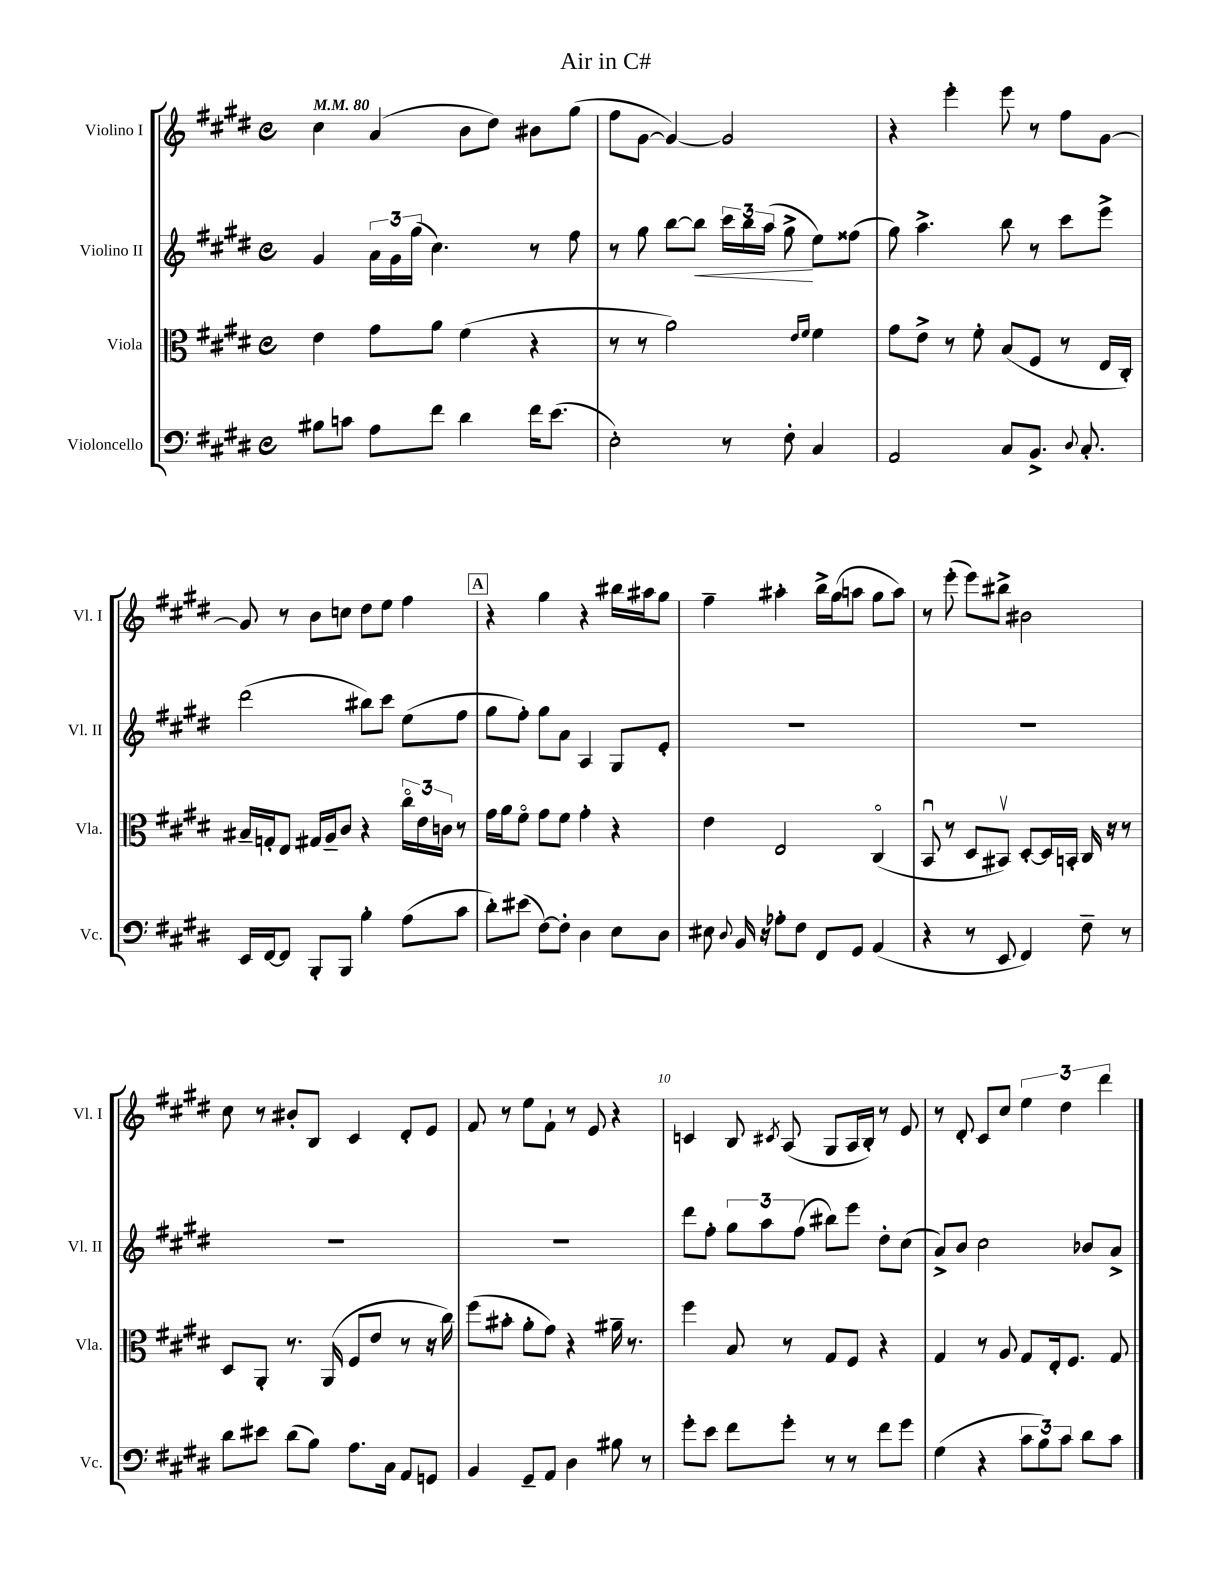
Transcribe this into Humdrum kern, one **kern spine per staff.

**kern	**kern	**kern	**dynam	**kern
*part4	*part3	*part2	*part2	*part1
*staff4	*staff3	*staff2	*staff2	*staff1
*I"Violoncello	*I"Viola	*I"Violino II	*	*I"Violino I
*I'Vc.	*I'Vla.	*I'Vl. II	*	*I'Vl. I
*clefF4	*clefC3	*clefG2	*	*clefG2
*k[f#c#g#d#]	*k[f#c#g#d#]	*k[f#c#g#d#]	*	*k[f#c#g#d#]
*M4/4	*M4/4	*M4/4	*	*M4/4
*met(c)	*met(c)	*met(c)	*	*met(c)
*MM80	*MM80	*MM80	*	*MM80
=1	=1	=1	=1	=1
8B#X\L	4e\	4g#/	.	4cc#\
8cn\J	.	.	.	.
8A\L	8g#\L	24a\LL	.	(4a/
.	.	24g#\	.	.
.	.	(24gg#\JJ	.	.
8f#\J	8a\J	4.cc#\)	.	.
4d#\	(4f#\	.	.	8b\L
.	.	.	.	8dd#\J)
16f#\KL	4r	8r	.	8b#X\L
(8.e\J	.	.	.	.
.	.	8ff#\	.	(8gg#\J
=2	=2	=2	=2	=2
2E'\)	8r	8r	.	8ff#\L
.	8r	8gg#\	.	[8g#\J
.	2a\)	[8bb\L	.	4g#/_)
!	!	!	!LO:HP:b	!
.	.	8bb\J]	<	.
8r	.	24ccc#\LL	.	2g#/]
.	.	24bb\	.	.
.	.	(24aa\JJ	.	.
8F#'\	.	8gg#^\	.	.
.	16qqe/LL	.	.	.
.	16qqf#/JJ	.	.	.
4C#/	4f#\	8ee\L)	[	.
.	.	(8ff##X\J	.	.
=3	=3	=3	=3	=3
2AA/	8g#\L	8gg#\)	.	4r
.	8e^\J	4.aa^\	.	.
.	8r	.	.	4eee'\
.	8f#'\	.	.	.
8C#/L	(8B/L	8bb\	.	8eee\
8.BB^/J	8F#/J	8r	.	8r
.	8r	8ccc#\L	.	8ff#\L
8qqD#/	.	.	.	.
8.C#'/	.	.	.	.
.	16E/LL	8eee^\J	.	[8g#\J
.	16C#'/JJ)	.	.	.
!!LO:LB:g=z
=4	=4	=4	=4	=4
16EE/LL	16B#X~/LL	(2ddd#\	.	8g#/]
[16FF#/J	16Gn'/J	.	.	.
8FF#/J]	8E/J	.	.	8r
8BBB'/L	16G#X/LL	.	.	8b\L
.	16A~/J	.	.	.
8BBB/J	8c#/J	.	.	8ccn\J
4B'\	4r	8bb#X\L)	.	8dd#\L
.	.	8ccc#\J	.	8ee\J
(8A\L	24cc#\LL	(8ee\L	.	4ff#\
.	24e\	.	.	.
.	24cn\JJ	.	.	.
8c#\J	8r	8ff#\J	.	.
!!LO:REH:place=s1:t=A
=5	=5	=5	=5	=5
8d#'\L)	16g#\LL	8gg#\L	.	4r
.	16a\J	.	.	.
(8e#X\J	8f#\J	8ff#'\J)	.	.
[8F#\L)	8g#\L	8gg#\L	.	4gg#\
8F#'\J]	8f#\J	8a\J	.	.
4D#\	4g#'\	4A/	.	4r
8E\L	4r	8G#/L	.	16bb#X\LL
.	.	.	.	16aa#X\J
8D#\J	.	8e'/J	.	8gg#\J
=6	=6	=6	=6	=6
8E#X\	4e\	1r	.	4ff#~\
8qqD#/	.	.	.	.
16BB/	.	.	.	.
16r	.	.	.	.
8A-X'\L	2E/	.	.	4aa#X'\
8F#\J	.	.	.	.
8FF#/L	.	.	.	16bb^\LL
.	.	.	.	(16gg#\J
8GG#/J	.	.	.	8aan\J
(4AA/	(4C#/	.	.	8gg#\L
.	.	.	.	8aa\J)
=7	=7	=7	=7	=7
4r	8BBu/	1r	.	8r
.	8r	.	.	(8eee'\
8r	8D#/L	.	.	8eee\L)
8EE/	8BB#Xv/J)	.	.	8bb#X^\J
4FF#/)	[8D#'/L	.	.	2b#X\
.	16D#/L]	.	.	.
.	16BBn'/JJ	.	.	.
8F#~\	16C#/	.	.	.
.	16r	.	.	.
8r	8r	.	.	.
!!LO:LB:g=z
=8	=8	=8	=8	=8
8d#\L	8D#/L	1r	.	8cc#\
8e#X\J	8AA'/J	.	.	8r
(8d#\L	8.r	.	.	8b#X'/L
8B\J)	.	.	.	8B/J
.	(16AA/	.	.	.
8.A\L	8F#/L	.	.	4c#/
.	8e/J	.	.	.
16C#\Jk	.	.	.	.
8AA/L	8r	.	.	8d#'/L
8GGn/J	16r	.	.	8e/J
.	16cc#\)	.	.	.
=9	=9	=9	=9	=9
4BB/	(8ff#\L	1r	.	8f#/
.	8b#X'\J	.	.	8r
8GG#~/L	8a'\L	.	.	8ee\L
8AA/J	8g#\J)	.	.	8f#`\J
4D#\	4r	.	.	8r
.	.	.	.	8e/
8B#X\	16a#X~\	.	.	4r
.	8.r	.	.	.
8r	.	.	.	.
=10	=10	=10	=10	=10
8g#'\L	4ff#\	8ddd#\L	.	4cn/
8e\J	.	8ff#'\J	.	.
8f#\L	8B/	12gg#\L	.	8B/
.	.	12aa\	.	.
.	.	.	.	8qc#X/
8g#'\J	8r	.	.	(8A/
.	.	(12ff#\J	.	.
8r	8G#/L	8bb#X\L)	.	8G#/L
8r	8F#/J	8eee\J	.	16A/L
.	.	.	.	16B'/JJ)
8f#\L	4r	8dd#'\L	.	8r
8g#\J	.	(8cc#\J	.	8e/
=11	=11	=11	=11	=11
(4G#\	4G#/	8a^/L)	.	8r
.	.	8b/J	.	8d#'/
4r	8r	2cc#\	.	8c#/L
.	8A/	.	.	8cc#/J
12c#\L	8G#/L	.	.	6ee\
12B\)	.	.	.	.
.	16E'/k	.	.	.
12c#\J	.	.	.	6dd#\
.	8.F#/J	.	.	.
8d#\L	.	8b-X/L	.	.
.	.	.	.	6ddd#\
8c#\J	8G#/	8a^/J	.	.
==	==	==	==	==
*-	*-	*-	*-	*-
